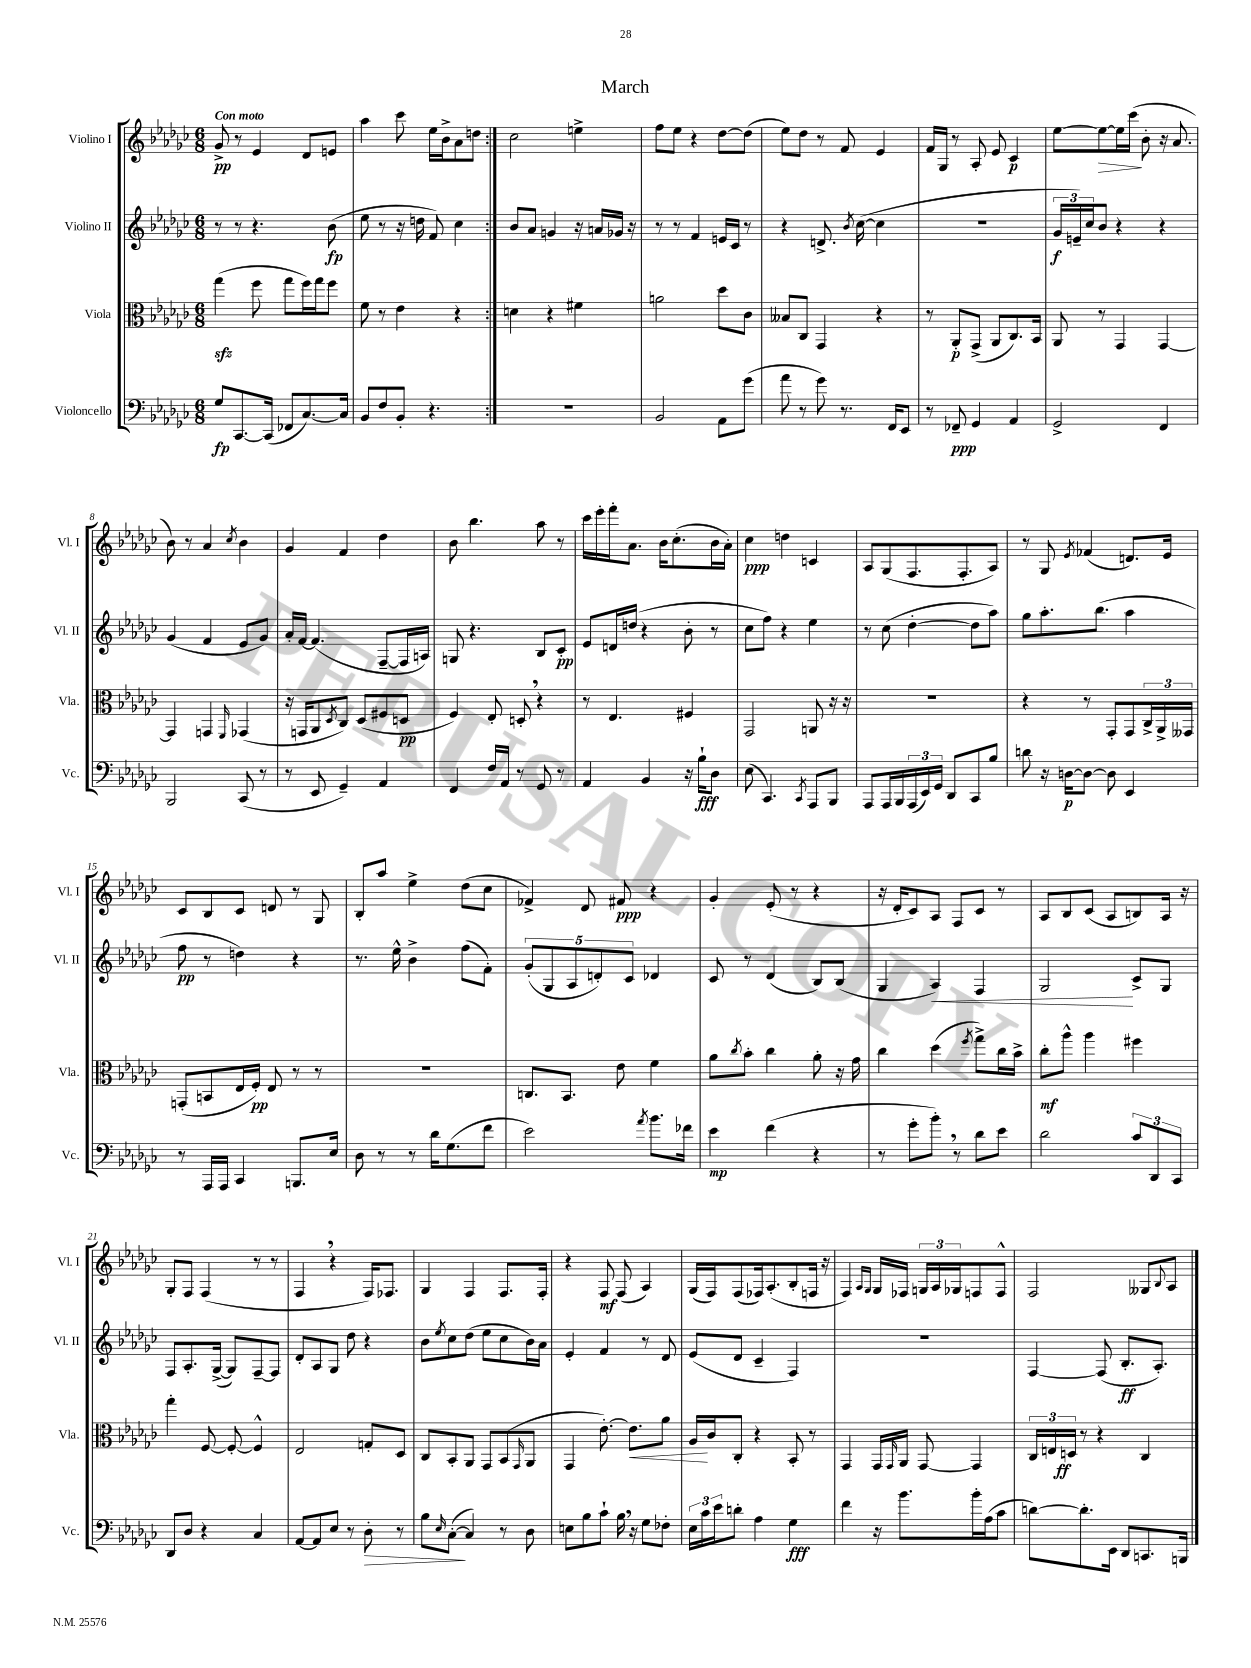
\header { title = "March" }
<<
\new StaffGroup <<
\new Staff = "s0" \with { instrumentName = "Violino I" shortInstrumentName = "Vl. I" } {
    \clef treble \key ges \major \numericTimeSignature \time 6/8 \tempo "Con moto"
    \repeat volta 2 { ges'8->\pp r8 ees'4 des'8 e'8 |
    aes''4 ces'''8 ees''16 bes'16-> aes'8 d''8 | }
    ces''2 e''4-> |
    f''8 ees''8 r4 des''8~ des''8( |
    ees''8) des''8 r8 f'8 ees'4 |
    f'16 ges16 r8 aes8-. ees'8 ces'4\p |
    ees''8~ ees''8~\> ees''16 ces'''16\!( bes'8-. r16 aes'8. |
    bes'8) r8 aes'4 \acciaccatura { ces''8 } bes'4 |
    ges'4 f'4 des''4 |
    bes'8 bes''4. aes''8 r8 |
    ces'''16 ees'''16-. f'''16-. aes'8. bes'16 ces''8.-.( bes'16 aes'16-.) |
    ces''4\ppp d''4 c'4 |
    aes8 ges8( f8. f8.-. aes8) |
    r8 ges8 \acciaccatura { ees'8 } fes'4( d'8.) ees'16 |
    ces'8 bes8 ces'8 d'8 r8 ges8 |
    bes8-. aes''8 ees''4-> des''8( ces''8 |
    fes'4->) des'8 fis'8\ppp r4 |
    ges'4-. ees'8-.( r8 r4 |
    r16 des'16-. ces'8) aes8 f8 ces'8 r8 |
    aes8 bes8 ces'8( aes8 b8) aes16 r16 |
    ges8-. f8 f4( r8 r8 |
    f4 \breathe r4 f16) fes8. |
    ges4 f4 f8. f16-. |
    r4 f8\mf f8( aes4) |
    ges16( f16) f8( fes16) aes8.-.( bes8-. f16 r16 |
    f4) \grace { aes16 ges16 } ges16 fes16 \tuplet 3/2 { g16 aes16 ges16 } f8 f8-^ |
    f2 geses8 \appoggiatura { bes8 } aes8 \bar "|." |
}
\new Staff = "s1" \with { instrumentName = "Violino II" shortInstrumentName = "Vl. II" } {
    \clef treble \key ges \major \numericTimeSignature \time 6/8
    \repeat volta 2 { r8 r8 r4. bes'8\fp( |
    ees''8 r8 r16 d''16 f'8) ces''4 | }
    bes'8 aes'8 g'4 r16 a'16 ges'16 r16 |
    r8 r8 f'4 e'16 ces'16 r8 |
    r4 d'8.-> \acciaccatura { bes'8 } ces''16~( ces''4 |
    R2. |
    \tuplet 3/2 { ges'16\f e'16--) ces''16 } bes'8 r4 r4 |
    ges'4( f'4 ees'8 ges'8) |
    aes'16-. f'16~ f'4.( f8~-- f16 a16) |
    g8 r4. bes8 ces'8-.\pp |
    ees'8 d'16 d''16( r4 bes'8-. r8 |
    ces''8 f''8) r4 ees''4 |
    r8 ces''8( des''4~-. des''8 aes''8) |
    ges''8 aes''8.-. bes''8.( aes''4 |
    f''8\pp r8 d''4) r4 |
    r8. ees''16-^ bes'4-> f''8( f'8-.) |
    \tuplet 5/4 { ges'8-.( ges8 aes8 d'8-.) ces'8 } des'4 |
    ces'8 r8 des'4( bes8) bes8( |
    ges4 aes4\<) f4 |
    ges2\! ces'8-> ges8 |
    f8 aes8.-. ges16~->( ges8) f8~-- f8 |
    des'8-. aes8 ges8 des''8 r4 |
    bes'8 \acciaccatura { ees''8 } ces''8 des''8( ees''8 ces''8 bes'16) aes'16 |
    ees'4-. f'4 r8 des'8 |
    ees'8( des'8 ces'4-- f4) |
    r2. |
    f4~ f8( bes8.-.\ff aes8.-.) \bar "|." |
}
\new Staff = "s2" \with { instrumentName = "Viola" shortInstrumentName = "Vla." } {
    \clef alto \key ges \major \numericTimeSignature \time 6/8
    \repeat volta 2 { ges''4\sfz( f''8 ges''8 f''16) ges''16 f''8 |
    f'8 r8 ees'4 r4 | }
    d'4 r4 fis'4 |
    a'2 des''8 ces'8 |
    beses8 ces8 ges,4 r4 |
    r8 aes,8-.\p ges,8->( aes,8 ces8.) bes,16 |
    aes,8 r8 ges,4 ges,4~ |
    ges,4 g,4 \grace { f,16 } ges,4( |
    r16 g,16 aes,8 \acciaccatura { des8 } ces8) des8( fis8 d8\pp |
    f4) ees8-. d8-. \breathe r4 |
    r8 ees4. fis4 |
    ges,2 a,8 r16 r16 |
    R2. |
    r4 r8 ges,8-. ges,8 \tuplet 3/2 { ces16-> aes,16-> geses,16 } |
    g,8-.( b,8 ees16 f16-.\pp) ees8 r8 r8 |
    R2. |
    c8. bes,8. ees'8 f'4 |
    aes'8 \acciaccatura { ces''8 } bes'8-. ces''4 aes'8-. r16 ges'16 |
    ces''4 des''4( \acciaccatura { f''8 } ges''8->) ces''16 bes'16-> |
    ces''8-.\mf aes''8-^ aes''4 fis''4 |
    ges''4-. f8~ f8~-. f4-^ |
    ees2 g8-. des8 |
    ces8 bes,8-. aes,8 ges,8 bes,8( \grace { ges,16 } aes,8 |
    ges,4 ees'8.~-.) ees'8.\< aes'8 |
    aes16\! ces'16 ces8-. r4 bes,8-. r8 |
    ges,4 ges,16 \grace { ges,16 } aes,16 ges,8~ ges,4 |
    \tuplet 3/2 { ces16 e16 d16\ff } r8 r4 ces4 \bar "|." |
}
\new Staff = "s3" \with { instrumentName = "Violoncello" shortInstrumentName = "Vc." } {
    \clef bass \key ges \major \numericTimeSignature \time 6/8
    \repeat volta 2 { ges8\fp ces,8.~ ces,16( fes,8 ces8.~) ces16 |
    bes,8 f8 bes,8-. r4. | }
    R2. |
    bes,2 aes,8 ges'8( |
    aes'8 r8 ges'8) r8. f,16 ees,8 |
    r8 fes,8--\ppp ges,4 aes,4 |
    ges,2-> f,4 |
    bes,,2 ces,8( r8 |
    r8 ees,8 ges,4--) aes,4 |
    f,4 f16 aes,16 r8 ges,8 r8 |
    aes,4 bes,4 r16 bes16-!\fff des8 |
    ees8( ces,4.) \acciaccatura { ces,8 } aes,,8 bes,,8 |
    aes,,8 aes,,16 bes,,16 \tuplet 3/2 { aes,,16( ees,16) ges,16 } des,8 ces,8 bes8 |
    d'8 r16 d16~\p d8~ d8 ees,4 |
    r8 aes,,16 aes,,16 ces,4 b,,8. ees16 |
    des8 r8 r8 des'16 ges8.( f'8 |
    ees'2) \acciaccatura { aes'8 } bes'8. fes'16 |
    ees'4\mp f'4( r4 |
    r8 ges'8-. bes'8-.) \breathe r8 des'8 ees'8 |
    des'2 \tuplet 3/2 { ces'8 des,8 ces,8 } |
    des,8 des8 r4 ces4 |
    aes,8~ aes,8 ees8 r8 des8-.\> r8 |
    bes8 \grace { ees16 } ces8~-.\!( ces4) r8 des8 |
    e8 bes8 ces'8-! bes16 \breathe r16 ges8 fes8-. |
    \tuplet 3/2 { ees16 ces'16 ees'16 } d'8-. aes4 ges4\fff |
    f'4 r16 bes'8. bes'16-. aes16( ces'8 |
    d'8~) d'8.-. ees,16 des,8 c,8. b,,16 \bar "|." |
}
>>
>>
